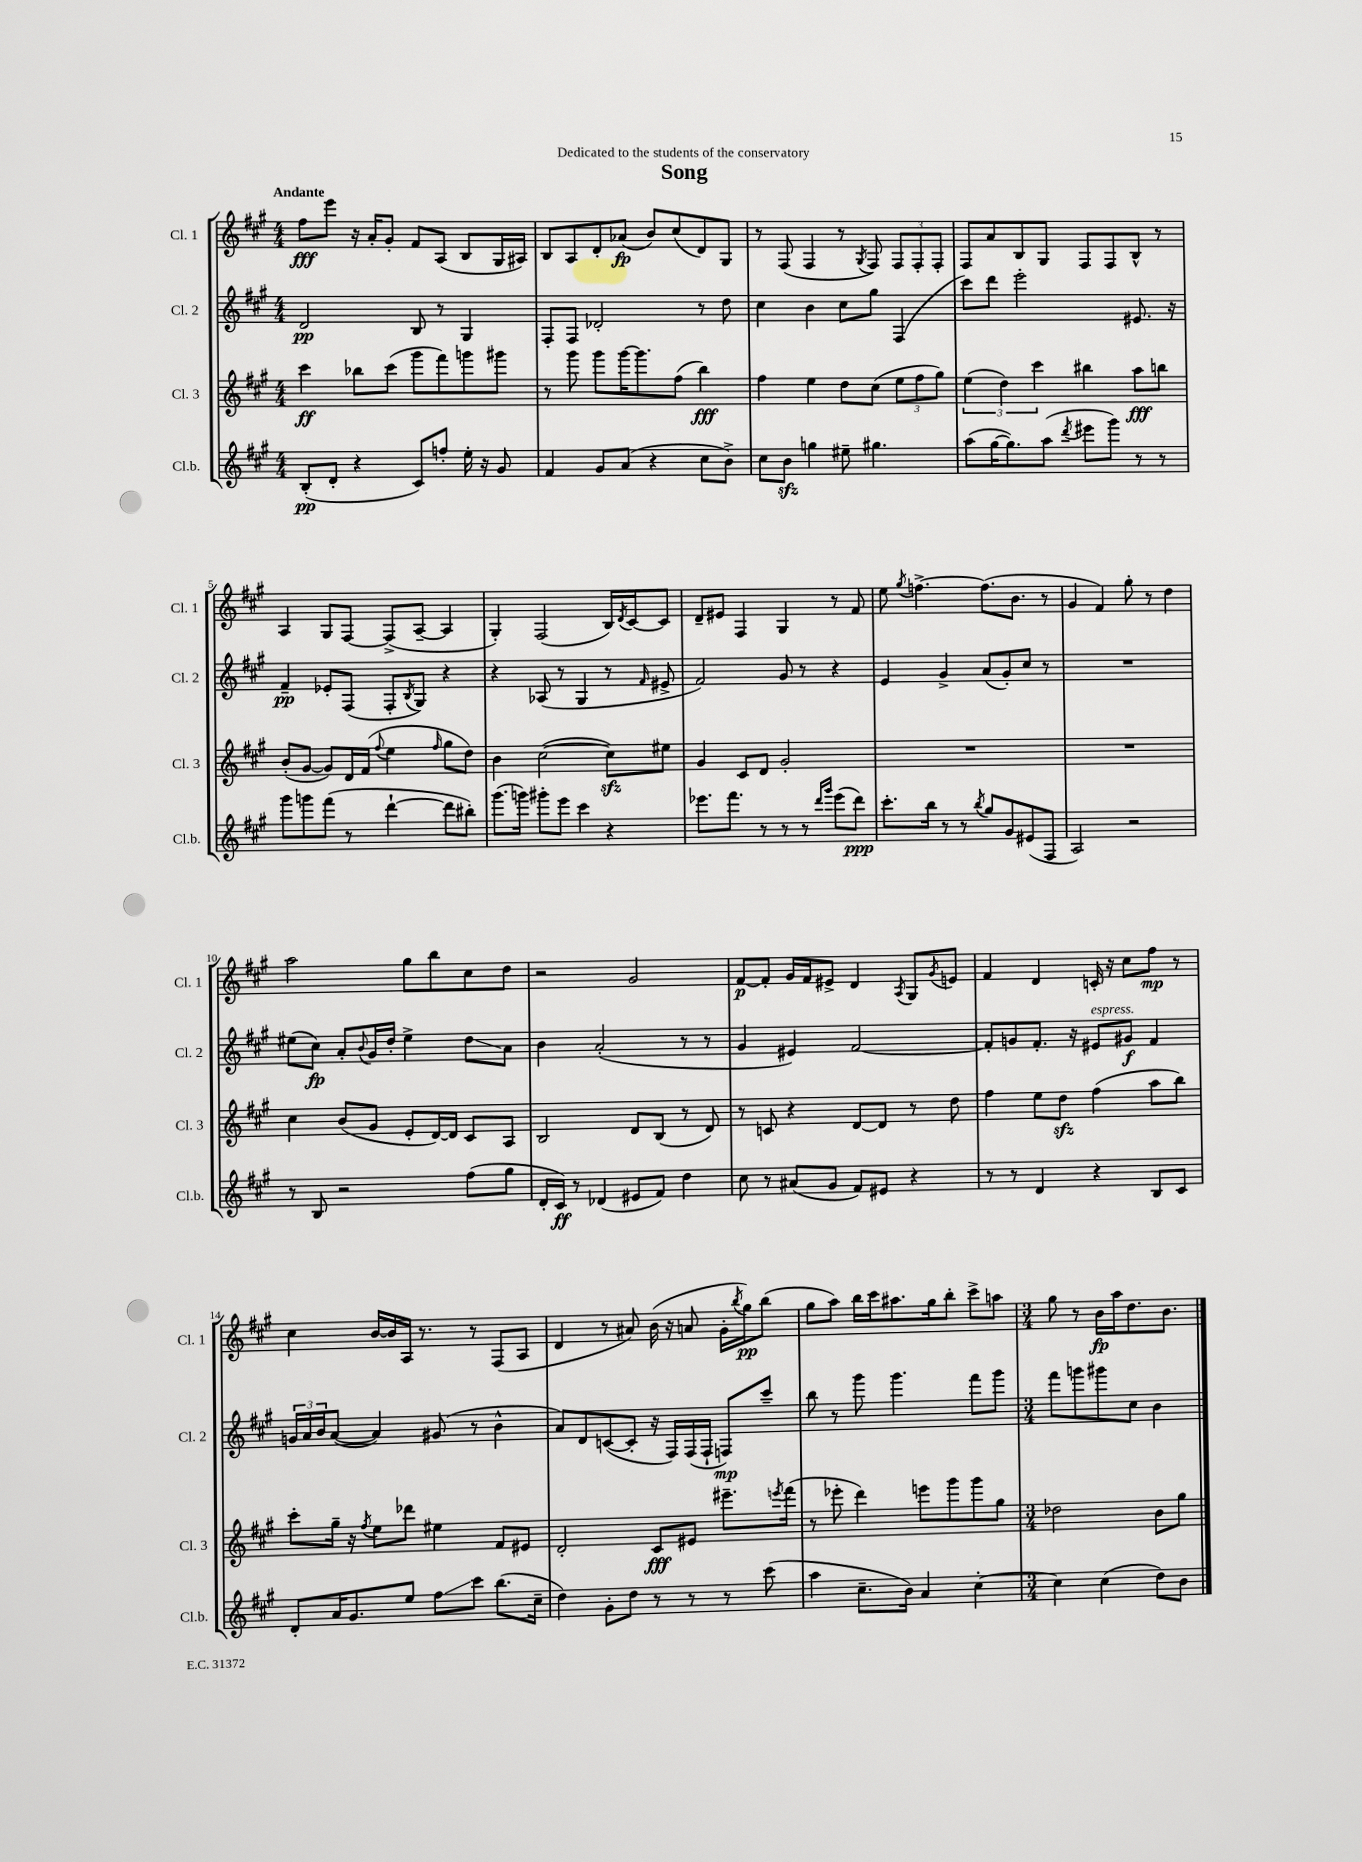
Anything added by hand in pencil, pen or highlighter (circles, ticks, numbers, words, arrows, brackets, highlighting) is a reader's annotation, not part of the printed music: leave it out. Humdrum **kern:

**kern	**kern	**kern	**kern
*staff4	*staff3	*staff2	*staff1
*clefG2	*clefG2	*clefG2	*clefG2
*k[f#c#g#]	*k[f#c#g#]	*k[f#c#g#]	*k[f#c#g#]
*M4/4	*M4/4	*M4/4	*M4/4
(8B'/L	4ccc#\	2d/	8ff#\L
8d'/J	.	.	8eee\J
4r	8bb-\L	.	16r
.	.	.	16a'/LK
.	(8ccc#\J	.	8g#'/J
8c#/L)	8ggg#\L	8B/	8f#/L
8ff'/J	8fff#\)	8r	(8A/J
16ee'\	8ggg\	4G#/	8B/L
16r	.	.	.
8g#/	8ggg#\J	.	16G#/L
.	.	.	16A#/JJ)
=	=	=	=
4f#/	8r	8F#'/L	8B/L
.	8ggg#\	8F#/J	8A/
8g#/L	8ggg#\L	2d-'/	8d'/
(8a/J	[16ggg#\K	.	(8a-/J
.	8.ggg#\]	.	.
4r	.	.	8b/L)
.	(8ff#\J	.	(8cc#/
8cc#\L	4bb\)	8r	8d/)
8b^\J)	.	8dd\	8G#/J
=	=	=	=
8cc#\L	4ff#\	4cc#\	8r
8b\J	.	.	(8F#/
4gg\	4ee\	4b\	4F#/
8ee#~\	8dd\L	8cc#\L	8r
.	.	.	8qG#/
4.gg#\	(8cc#\J	8gg#\J	8F#/)
.	12ee\L	(4F#/	12F#/L
.	12ff#\	.	12F#'/
.	12gg#\J)	.	12F#'/J
=	=	=	=
(8aa\L	(6ee\	8ccc#\L)	8F#/L
[16gg#\K	.	8ddd\J	8a/
.	6dd\)	.	.
8.gg#\])	.	.	.
.	.	2eee'\	8B/
.	6ccc#\	.	.
(8aa\J	.	.	8G#/J
8qddd/	.	.	.
8eee#\L	4bb#\	.	8F#/L
8ggg#\J)	.	.	8F#/
8r	8aa\L	8.e#/	8B^^/J
8r	8bb\J	.	8r
.	.	16r	.
=	=	=	=
8ggg#\L	(8b'/L	4f#~/	4A/
8ggg\	[8g#/J	.	.
(8fff#\J	8g#/]L)	8e-'/L	8G#/L
8r	16d/L	(8F#/J	[8F#/J
.	(16f#/JJ	.	.
.	8qqff#/	.	.
[4ddd`\	4ee\	8F#'/L	(8F#^/]L
.	.	8qB/	.
.	.	8G#/J)	[8A~/J
.	16qqff#/	.	.
8ddd\]L	8gg#\L	4r	4A/]
8bb#'\J)	8dd\J)	.	.
=	=	=	=
(8.ggg#\L	4b\	4r	4G#'/)
16ggg\Jk)	.	.	.
8ggg#'\L	([2cc#\	(8A-/	(2F#/
8eee\J	.	8r	.
4ccc#\	.	4G#/	.
4r	8cc#\]L)	8r	16B/LL)
.	.	.	8qd/
.	.	.	[16c#/J
.	.	16qqf#/	.
.	8ee#\J	8e#^/	8c#/]J
=	=	=	=
8.eee-\L	4g#/	2f#/)	8d~/L
.	.	.	8e#/J
8.fff#\J	.	.	.
.	8c#/L	.	4F#/
8r	8d/J	.	.
8r	2g#'/	8g#/	4G#/
8r	.	8r	.
16qqddd/LL	.	.	.
16qqggg#/JJ	.	.	.
(8eee-\L	.	4r	8r
8ddd\J)	.	.	8f#/
=	=	=	=
8.ccc#'\L	1r	4e/	8ee\
.	.	.	8qgg#/
.	.	.	[4.ff^\
16bb\Jk	.	.	.
8r	.	4g#^/	.
8r	.	.	.
8qbb/	.	.	.
8gg#/L	.	(8a/L	(8.ff\]L
8g#/	.	8g#'/)	.
.	.	.	8.b\J
(8e#/	.	8cc#/J	.
8F#/J	.	8r	8r
=	=	=	=
2A/)	1r	1r	4g#/
.	.	.	4f#/)
2r	.	.	8gg#'\
.	.	.	8r
.	.	.	4dd\
=	=	=	=
8r	4cc#\	(8ee#\L	2aa\
8B/	.	8cc#\J)	.
2r	(8b/L	8a'/L	.
.	.	8qqb/	.
.	8g#/J	16g#/L	.
.	.	16dd'/JJ	.
.	8e'/L	4ee#^\	8gg#\L
.	[16d/L)	.	8bb\
.	16d/]JJ	.	.
(8ff#\L	8c#/L	8dd\L	8cc#\
8gg#\J	8A/J	8a\J	8dd\J
=	=	=	=
16d'/LL	2B/	4b\	2r
16c#/JJ)	.	.	.
8r	.	.	.
(4d-/	.	(2a'/	.
8e#/L	8d/L	.	2g#/
8f#/J)	(8B/J	.	.
4dd\	8r	8r	.
.	8d/)	8r	.
=	=	=	=
8cc#\	8r	4g#/	[8f#/L
8r	8c/	.	8f#'/]J
(8a#/L	4r	4e#/)	16g#/LL
.	.	.	16f#/J
8g#/J	.	.	8e#^/J
8f#/L)	[8d/L	[2f#/	4d/
8e#/J	8d/]J	.	.
.	.	.	8qA/
4r	8r	.	8G#/L
.	.	.	8qg#/
.	8dd\	.	8e/J
=	=	=	=
8r	4ff#\	8f#'/]L	4f#/
8r	.	8g/	.
4d/	8ee\L	8.f#'/J	4d/
.	8dd\J	.	.
.	.	16r	.
4r	(4ff#\	8e#/L	16c'/
.	.	.	16r
.	.	8g#/J	8cc#\L
8B/L	8aa\L	4f#/	8ff#\J
8c#/J	8bb\J)	.	8r
=	=	=	=
8d'/L	8ccc#'\L	24g/LL	4cc#\
.	.	24a/	.
.	.	24b/J	.
16a/K	16gg#~\Jk	([8a/J	.
8.g#/	16r	.	.
.	8qff#/	.	.
.	8ee\L	4a/])	[16b/LL
.	.	.	16b/]
8ee/J	8ddd-\J	.	16A/JJ
.	.	.	8.r
8ff#\L	4ee#\	(8g#/	.
8ccc#\J	.	8r	8r
(8.bb\L	8f#/L	4b^^\	(8F#/L
.	8e#/J	.	8A/J
16cc#~\Jk	.	.	.
=	=	=	=
4dd\)	2d'/	8a/L)	4d/
.	.	8d/	.
8g#'\L	.	([8c/	8r
8dd\J	.	8c'/]J	8a#/)
8r	8c#/L	16r	(16b\
.	.	16F#/LL)	16r
8r	8e#/J	(16F#/	8a/
.	.	16F#`/JJ	.
8r	8.eee#~\L	8F/L)	16g#'\LL
.	.	.	8qbb/
.	.	.	16gg#\J)
(8ccc#\	.	8ccc#~/J	(8bb\J
.	8qeee/	.	.
.	(16fff#\Jk	.	.
=	=	=	=
4aa\	8r	8bb\	8gg#\L
.	8eee-'\	8r	8aa\J)
8.cc#~\L	4ddd\)	8ggg#\	16bb\LL
.	.	.	16ccc#\J
.	.	4.ggg#\	8.aa#\
16b\Jk)	.	.	.
4a/	8eee\L	.	.
.	.	.	16gg#\k
.	8ggg#\	.	8bb'\J
[4cc#'\	8ggg#\	8fff#\L	8ccc#^\L
.	8gg#\J	8ggg#\J	8aa\J
=	=	=	=
*M3/4	*M3/4	*M3/4	*M3/4
4cc#\]	2dd-\	8fff#\L	8gg#\
.	.	8ggg\	8r
(4cc#\	.	8ggg#\	16b\LL
.	.	.	16aa\J
.	.	8cc#\J	8.dd\
8dd\L)	8b\L	4b\	.
.	.	.	8.b\J
8b\J	8gg#\J	.	.
==	==	==	==
*-	*-	*-	*-
